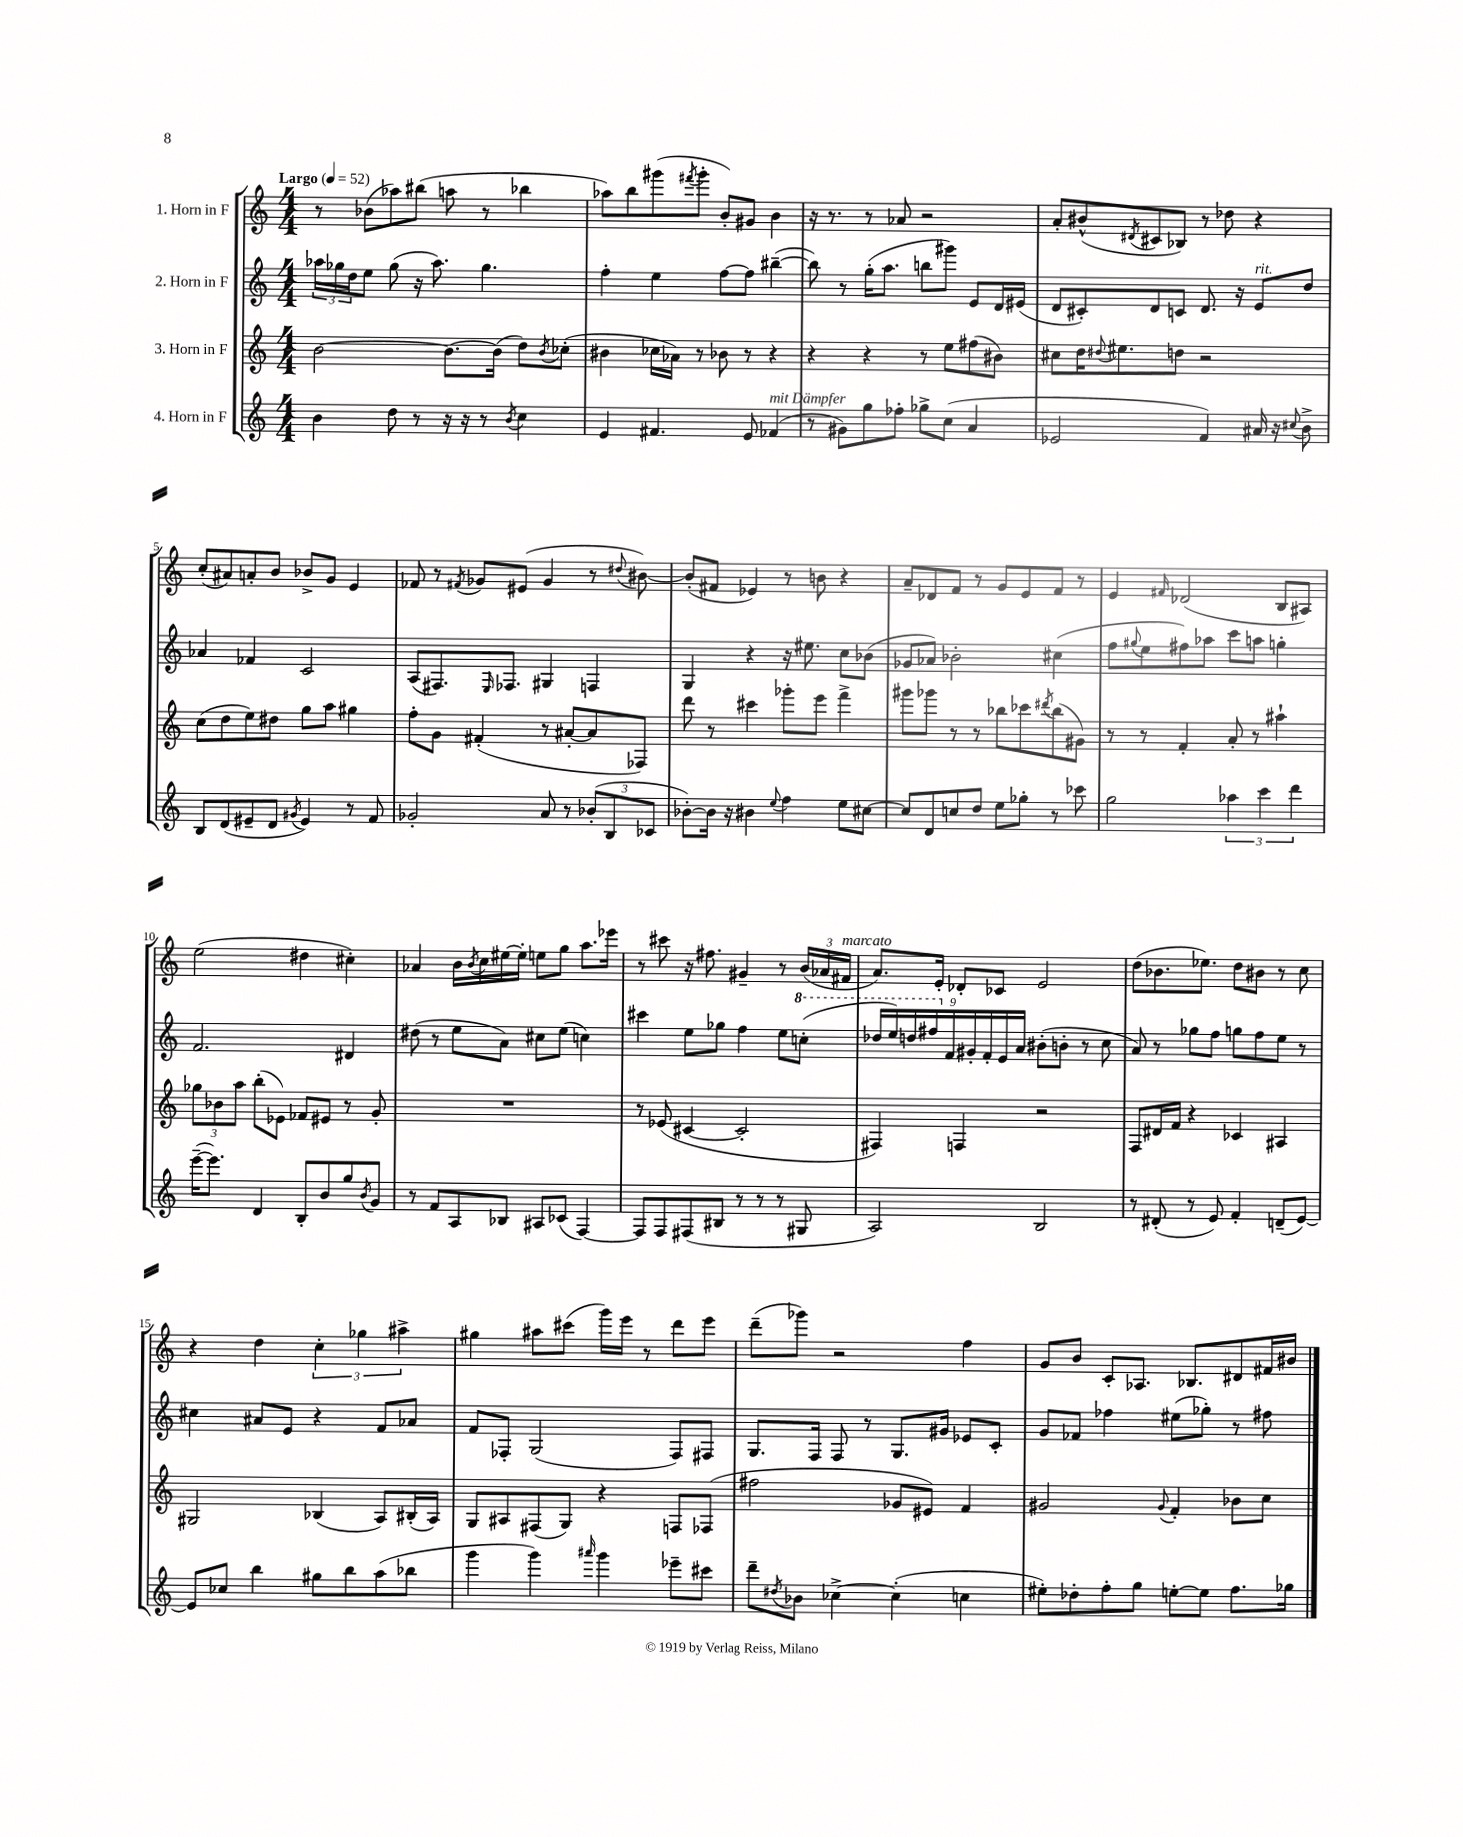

**kern	**kern	**kern	**kern
*staff4	*staff3	*staff2	*staff1
*clefG2	*clefG2	*clefG2	*clefG2
*k[]	*k[]	*k[]	*k[]
*M4/4	*M4/4	*M4/4	*M4/4
*MM52	*MM52	*MM52	*MM52
4b\	[2b\	24aa-\LL	8r
.	.	24gg-\	.
.	.	24dd\J	.
.	.	8ee\J	(8b-\L
8dd\	.	(8gg-\	8aa-\)
8r	.	16r	(8bb#\J
.	.	8.aa-\)	.
16r	8.b\_L	.	8aa\
16r	.	.	.
8r	.	4.gg-\	8r
.	(16b\]Jk	.	.
8qb/	.	.	.
4cc\	8dd\L)	.	4bb-\
.	8qb/	.	.
.	(8cc-'\J	.	.
=	=	=	=
4e/	4b#\	4ff'\	8aa-\L)
.	.	.	8bb\
4.f#/	16cc-\LL	4ee\	(8ggg#\
.	16a-\JJ)	.	.
.	.	.	8qfff#/
.	8r	.	8ggg#'\J
.	8b-\	[8ff\L	8b'/L)
8e/	8r	8ff\]J	8g#/J
(4f-/	4r	([4bb#~\	4b\
=	=	=	=
8r	4r	8bb#\])	16r
.	.	.	8.r
8g#\L)	.	8r	.
8gg\	4r	(16gg'\LK	8r
.	.	8.aa\J	.
8ff-'\J	.	.	8a-/
8gg-^\L	8r	8bb\L	2r
(8cc\J	8ee\L	8ggg#\J)	.
4a/	(8ff#\	8e/L	.
.	8b#\J)	16d/L	.
.	.	(16e#/JJ	.
=	=	=	=
2e-/	8cc#\L	8d/L	8a'/L
.	16dd\K	8c#'/)	(8b#^^/
.	8qqdd#/	.	.
.	8.ee#\	.	.
.	.	.	8qd#/
.	.	8d/	8c#/
.	8dd\J	8c/J	8B-/J)
4f/)	2r	8.d/	8r
.	.	.	8dd-\
.	.	16r	.
16a#/	.	8e/L	4r
16r	.	.	.
8qqcc#/	.	.	.
8b^\	.	8dd/J	.
=	=	=	=
8B/L	(8cc\L	4a-/	(8cc'/L
(8d/	8dd\	.	8a#/)
8e#~/	8ee\)	4f-/	8a'/
8d/J	8dd#\J	.	8b/J
8qg#/	.	.	.
4e#/)	8gg\L	2c/	8b-^/L
.	8aa\J	.	8g/J
8r	4gg#\	.	4e/
8f/	.	.	.
=	=	=	=
2g-'/	8ff'\L	(8A/L	8f-/
.	8g\J	8.F#/)	8r
.	.	.	8qf#/
.	(4f#'/	.	8g-/L
.	.	16qqE/	.
.	.	8.F-/J	.
.	.	.	(8e#/J
8a/	8r	4G#/	4g-/
8r	[8a#'/L	.	.
(12b-'/L	8a#/]	4F/	8r
12B/	.	.	.
.	.	.	8qqdd#/
.	8F-/J)	.	[8b#\)
12c-/J	.	.	.
=	=	=	=
[8b-'\L)	8ddd\	4G/	(8b#'/]L
16b-\]Jk	8r	.	8f#/J
16r	.	.	.
4b#\	4ccc#\	4r	4e-/)
8qqee/	.	.	.
4ff\	8ggg-'\L	16r	8r
.	.	8.ee#\	.
.	8eee\J	.	8b\
8ee\L	4fff^\	8cc\L	4r
[8cc#\J	.	(8b-\J	.
=	=	=	=
8cc#/]L	8ggg#\L	8g-/L	8a~/L
8d/	8ggg-\J	8a-/J)	8d-/
8cc/	8r	2b-'\	8f/J
8dd/J	8r	.	8r
8ee\L	8bb-\L	.	8g/L
8gg-'\J	8ccc-\	.	8e/
.	8qddd#/	.	.
8r	(8bb-\	(4cc#\	8f/J
8ccc-\	8g#\J)	.	8r
=	=	=	=
2gg\	8r	8ff\L	4e/
.	.	8qqgg#/	.
.	8r	8ee\	.
.	.	.	16qqf#/
.	4f'/	8ff#\)	(2d-/
.	.	8aa-\J	.
6aa-\	8a'/	8ccc\L	.
.	8r	8aa\J	.
6ccc\	.	.	.
.	4aa#`\	4gg'\	8B/L
6ddd\	.	.	.
.	.	.	8A#/J)
=	=	=	=
([16eee~\LK	12gg-\L	2.f/	(2ee\
8.eee\]J)	.	.	.
.	12b-\	.	.
.	12aa\J	.	.
4d/	(8bb'\L	.	.
.	8e-\J)	.	.
8B'/L	8f-/L	.	4dd#\
8b/	8e#/J	.	.
8gg/	8r	4d#/	4cc#'\)
8qb/	.	.	.
8g/J	8g'/	.	.
=	=	=	=
8r	1r	(8dd#\	4a-/
8f/L	.	8r	.
8A/	.	8ee\L	16b\LL
.	.	.	8qb/
.	.	.	16cc\
8B-/J	.	8a\J)	[16ee#\
.	.	.	16ee#'\]JJ
8A#/L	.	8cc#\L	8ee\L
(8c-/J	.	(8ee\J	8gg\J
[4F/)	.	4cc\)	8.aa\L
.	.	.	16eee-\Jk
=	=	=	=
8F/]L	8r	4ccc#\	8r
8F/	(8e-/	.	8ccc#\
(8F#/	[4c#/	8ee\L	16r
.	.	.	8.ff#\
8B#/J	.	8gg-\J	.
8r	2c#'/]	4ff\	4g#~/
8r	.	.	.
8r	.	8ee\L	8r
8G#/	.	(8ccc'\J	(24b/LL
.	.	.	24a-/
.	.	.	24f#/JJ
=	=	=	=
2A/)	4F#/)	18ddd-/LL	8.a/L)
.	.	18eee/)	.
.	.	18ddd/	.
.	.	18fff#/	.
.	.	.	16e'/Jk
.	.	18f/	.
.	4F/	.	8d-'/L
.	.	18g#'/	.
.	.	18f'/	.
.	.	.	8c-/J
.	.	18e/	.
.	.	18a/JJ	.
2B/	2r	(8b#'\L	2e/
.	.	8b'\J	.
.	.	8r	.
.	.	8cc\	.
=	=	=	=
8r	8F/L	8a/)	(8dd\L
(8d#'/	16d#/L	8r	8.b-\
.	16f/JJ	.	.
8r	4r	8gg-\L	.
.	.	.	8.ee-\J)
8e/)	.	8ff\J	.
4f'/	4c-/	8gg\L	8dd\L
.	.	8ff\	8b#\J
(8d~/L	4A#/	8ee\J	8r
[8e/J)	.	8r	8cc\
=	=	=	=
8e/]L	2G#/	4cc#\	4r
8cc-/J	.	.	.
4bb\	.	8a#/L	4dd\
.	.	8e/J	.
8gg#\L	(4B-/	4r	6cc'\
8bb\	.	.	.
.	.	.	6gg-\
(8aa\	8A/L)	8f/L	.
.	.	.	6aa#^\
8bb-\J	(16B#'/L	8a-/J	.
.	16A/JJ)	.	.
=	=	=	=
4ggg\	8G/L	8f/L	4gg#\
.	8A#/	8F-'/J	.
4ggg\)	(8F#/	(2G/	8aa#\L
.	8G/J)	.	(8ccc#\J
16qqaaa#/	.	.	.
4ggg\	4r	.	16ggg\LL)
.	.	.	16eee\JJ
.	.	.	8r
8eee-~\L	8F/L	8F-/L)	8ddd\L
8ccc#\J	(8F-/J	8F#/J	8eee\J
=	=	=	=
8ddd~\L	2ff#\	8.G/L	(8ddd~\L
8qdd#/	.	.	.
8b-\J	.	.	8ggg-\J)
.	.	16F/Jk	.
[4cc-^\	.	8F/	2r
.	.	8r	.
(4cc-'\]	8g-/L	8.G/L	.
.	8e#/J)	.	.
.	.	16g#/Jk	.
4cc\	4f/	8e-/L	4ff\
.	.	8c'/J	.
=	=	=	=
8ee#'\L)	2g#/	8g/L	8g/L
8dd-'\	.	8f-/J	8b/J
8ff'\	.	4ff-\	8c'/L
8gg\J	.	.	8.A-/J
.	8qqg#/	.	.
[8ee'\L	4f'/	(8ee#\L	.
.	.	.	8.B-/L
8ee\]J	.	8gg-'\J)	.
8.ff\L	8b-\L	8r	8d#/
.	8cc\J	8ff#\	16f#/L
16gg-\Jk	.	.	16b#/JJ
==	==	==	==
*-	*-	*-	*-
